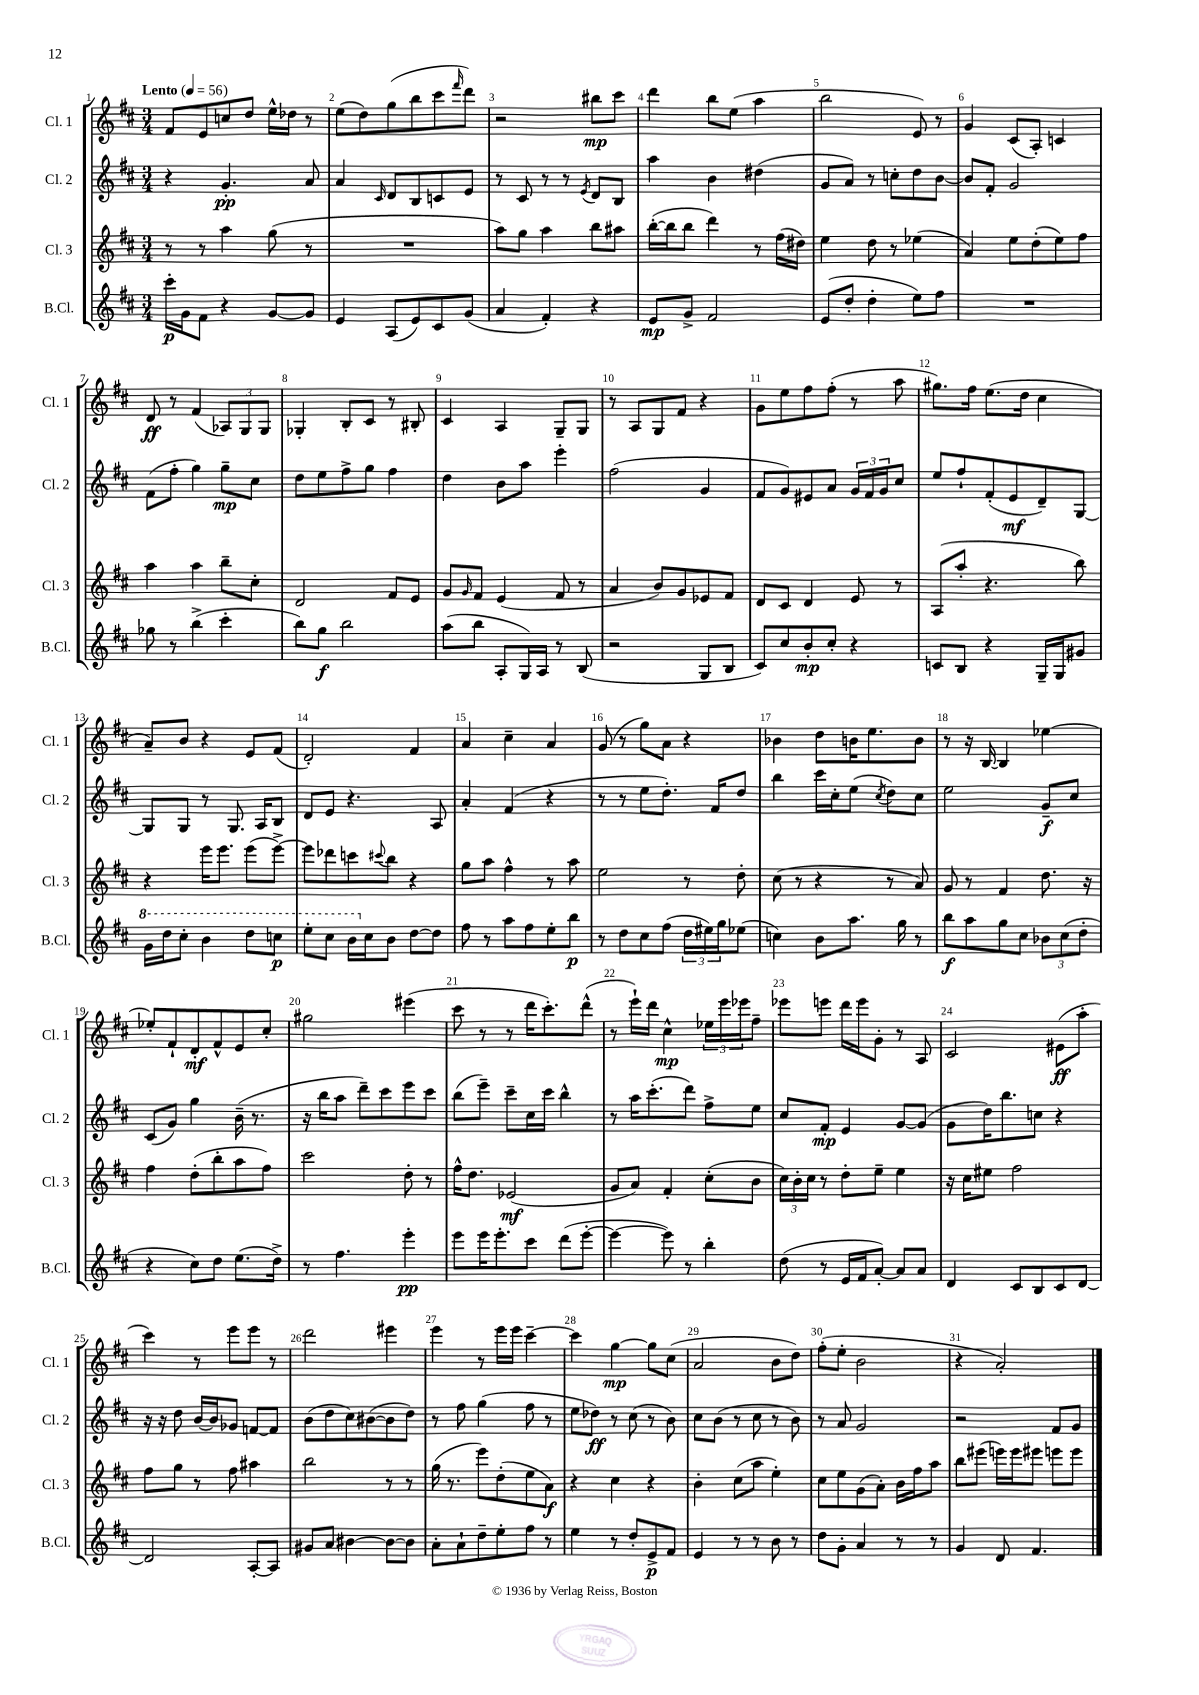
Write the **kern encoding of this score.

**kern	**kern	**kern	**kern
*staff4	*staff3	*staff2	*staff1
*clefG2	*clefG2	*clefG2	*clefG2
*k[f#c#]	*k[f#c#]	*k[f#c#]	*k[f#c#]
*M3/4	*M3/4	*M3/4	*M3/4
*MM56	*MM56	*MM56	*MM56
16ccc#'	8r	4r	8f#
16g	.	.	.
8f#	8r	.	8e
4r	4aa	4.g'	8cc
.	.	.	8dd
[8g	(8gg	.	16ee^^
.	.	.	16dd-
8g]	8r	8a	8r
=	=	=	=
4e	2.r	4a	(8ee
.	.	.	8dd)
.	.	16qqc#	.
(8A	.	8d	(8gg
8e)	.	8B	8bb
8c#	.	8c	8ccc#
.	.	.	16qqfff#
(8g	.	8e	8ddd)
=	=	=	=
4a	8aa)	8r	2r
.	8gg	8c#	.
4f#')	4aa	8r	.
.	.	8r	.
.	.	8qe	.
4r	8bb	8d	8bb#
.	8aa#	8B	8ccc#
=	=	=	=
8e	([16bb'	4aa	4ddd
.	16bb]	.	.
8g^	8bb	.	.
2f#	4ddd)	4b	8bb
.	.	.	(8ee
.	8r	(4dd#	4aa
.	(16ff#	.	.
.	16dd#)	.	.
=	=	=	=
(8e	4ee	8g	2bb
8dd'	.	8a)	.
4dd'	8dd	8r	.
.	8r	8cc'	.
8ee)	(4ee-	8dd	8e)
8ff#	.	[8b	8r
=	=	=	=
2.r	4a)	8b]	4g
.	.	8f#'	.
.	8ee	2g	(8c#
.	(8dd'	.	8A')
.	8ee)	.	4c
.	8ff#	.	.
=	=	=	=
8gg-	4aa	(8f#	8d
8r	.	8ff#'	8r
(4bb^	4aa	4gg)	(4f#
4ccc#'	8bb~	8gg~	12A-)
.	.	.	12G
.	8cc#'	8cc#	.
.	.	.	12G
=	=	=	=
8bb)	2d	8dd	4G-'
8gg	.	8ee	.
2bb	.	8ff#^	8B'
.	.	8gg	8c#
.	8f#	4ff#	8r
.	8e	.	8B#'
=	=	=	=
(8aa	8g	4dd	4c#
.	16qqg	.	.
8bb	8f#	.	.
8A'	(4e	8b	4A
16G)	.	8aa	.
16A	.	.	.
8r	8f#	4eee'	8G~
(8B	8r	.	8G
=	=	=	=
2r	4a	(2ff#	8r
.	.	.	8A
.	8b)	.	8G
.	8g	.	8f#
8G	8e-	4g	4r
8B	8f#	.	.
=	=	=	=
8c#)	8d	8f#	8g
8cc#	8c#	8g)	8ee
8b'	4d	8e#	8ff#
8cc#'	.	8a	(8ff#'
4r	8e	24g	8r
.	.	24f#	.
.	.	24g	.
.	8r	8cc#	8aa
=	=	=	=
8c	(8A	8ee	8.gg#)
8B	8aa'	8ff#`	.
.	.	.	16ff#
4r	4.r	(8f#'	(8.ee
.	.	8e	.
.	.	.	16dd
16G~	.	8d~)	4cc#
16G	.	.	.
8g#	8bb)	[8G	.
=	=	=	=
16gg	4r	8G]	8a~)
16ddd	.	.	.
8ccc#'	.	8G	8b
4bb	16eee	8r	4r
.	8.eee	.	.
.	.	8.G	.
8ddd	(8eee	.	8e
.	.	16A	.
8ccc	[8eee^)	8B	(8f#
=	=	=	=
8eee'	8eee]	8d	2d')
8ccc#	8ddd-	8e	.
16bb	8ccc	4.r	.
16cc#	.	.	.
.	8qqccc#	.	.
8b	8bb	.	.
[8dd	4r	.	4f#
8dd]	.	8A	.
=	=	=	=
8ff#	8gg	4a'	4a
8r	8aa	.	.
8aa	4ff#^^	(4f#	4cc#~
8ff#	.	.	.
8ee'	8r	4r	4a
8bb	8aa	.	.
=	=	=	=
8r	2ee	8r	(8g
8dd	.	8r	8r
8cc#	.	8ee	8gg)
(8ff#	.	8.dd')	8a
24dd	8r	.	4r
24ee#)	.	.	.
.	.	16f#	.
24gg	.	.	.
(8ee-	8dd'	8dd	.
=	=	=	=
4cc)	(8cc#	4bb	4b-
.	8r	.	.
8b	4r	16ccc#	8dd
.	.	16cc#'	.
8.aa	.	(8ee	16b
.	.	.	8.ee
.	.	8qcc#	.
.	8r	8dd)	.
16gg	.	.	.
8r	8a)	8cc#	8b
=	=	=	=
8bb	8g	2ee	8r
8aa	8r	.	16r
.	.	.	[16B
8gg	4f#	.	4B]
8cc#	.	.	.
12b-	8.dd	8g~	[4ee-
(12cc#	.	.	.
.	.	8cc#	.
12dd'	.	.	.
.	16r	.	.
=	=	=	=
4r	4ff#	(8c#	8ee-']
.	.	8g)	8f#`
8cc#)	(8dd'	4gg	8d'
8dd	8bb'	.	8f#^^
(8.ee	8aa	(16b~	8e
.	.	8.r	.
.	8ff#)	.	8cc#'
16dd^)	.	.	.
=	=	=	=
8r	2ccc#	16r	2gg#
.	.	16bb	.
4.ff#	.	8aa	.
.	.	8ddd~)	.
.	.	8ccc#	.
4eee'	8dd'	8eee	(4eee#
.	8r	8ccc#	.
=	=	=	=
8eee	16ff#^^	(8bb	8ccc#
.	8.dd	.	.
16eee	.	8eee~)	8r
8.eee'	.	.	.
.	(2e-	8ccc#~	8r
8ccc#	.	16cc#	16ddd
.	.	16ccc#	8.ccc#')
(8ddd	.	4bb^^	.
[8eee'	.	.	(8ddd^^
=	=	=	=
4eee_	8g	8r	8r
.	8a)	16aa	16eee`)
.	.	(8.ccc#'	16ddd
8eee])	4f#'	.	4cc#^^
8r	.	8ddd)	.
4bb'	(8cc#'	8ff#^	24ee-
.	.	.	24eee
.	.	.	24eee-
.	8b	8ee	8ff#~
=	=	=	=
(8dd	24cc#)	8cc#	8eee-
.	24b'	.	.
.	24cc#	.	.
8r	8r	8f#'	8eee
16e	8dd'	4e	16ddd
16f#	.	.	16eee
[8a')	8ee~	.	8g'
8a]	4ee	[8g	8r
8a	.	(8g]	8A
=	=	=	=
4d	16r	8g	2c#
.	16cc#	.	.
.	8ee#	16dd)	.
.	.	8.bb	.
8c#	2ff#	.	.
8B	.	8cc	.
8c#	.	4r	(8e#
[8d	.	.	8aa'
=	=	=	=
2d]	8ff#	16r	4ccc#)
.	.	16r	.
.	8gg	8dd	.
.	8r	[16b	8r
.	.	16b]	.
.	8ff#	8g-	8eee
[8A'	4aa#	[8f	8eee
8A]	.	8f]	8r
=	=	=	=
8g#	2bb	(8b	2ddd
8a	.	8dd	.
[4b#	.	8cc#)	.
.	.	([8b#	.
8b#_	8r	8b#]	4eee#
8b#]	8r	8dd)	.
=	=	=	=
8a'	(16gg	8r	4eee
.	8.r	.	.
8a`	.	8ff#	.
8dd~	8eee)	(4gg	8r
8ee'	(8dd'	.	16eee
.	.	.	16eee
8ff#	8ee	8ff#	[4ccc#~
8r	8a)	8r	.
=	=	=	=
4ee	4r	8ee	4ccc#]
.	.	8dd-)	.
8r	4cc#	8r	[4gg
8dd'	.	(8cc#	.
8e^	4r	8r	8gg]
8f#	.	8b)	(8cc#
=	=	=	=
4e	4b'	8cc#	2a
.	.	(8b	.
8r	(8cc#	8r	.
8r	8aa	8cc#	.
8b	4ee')	8r	8b
8r	.	8b)	8dd)
=	=	=	=
8dd	8cc#	8r	(8ff#'
8g'	8ee	8a	8ee'
4a	(8g	2g	2b
.	8a')	.	.
8r	16b	.	.
.	16ff#	.	.
8r	8aa	.	.
=	=	=	=
4g	8bb	2r	4r
.	(8eee#	.	.
8d	16eee)	.	2a')
.	16eee	.	.
4.f#	8eee#	.	.
.	8eee	8f#	.
.	8eee	8g	.
==	==	==	==
*-	*-	*-	*-
